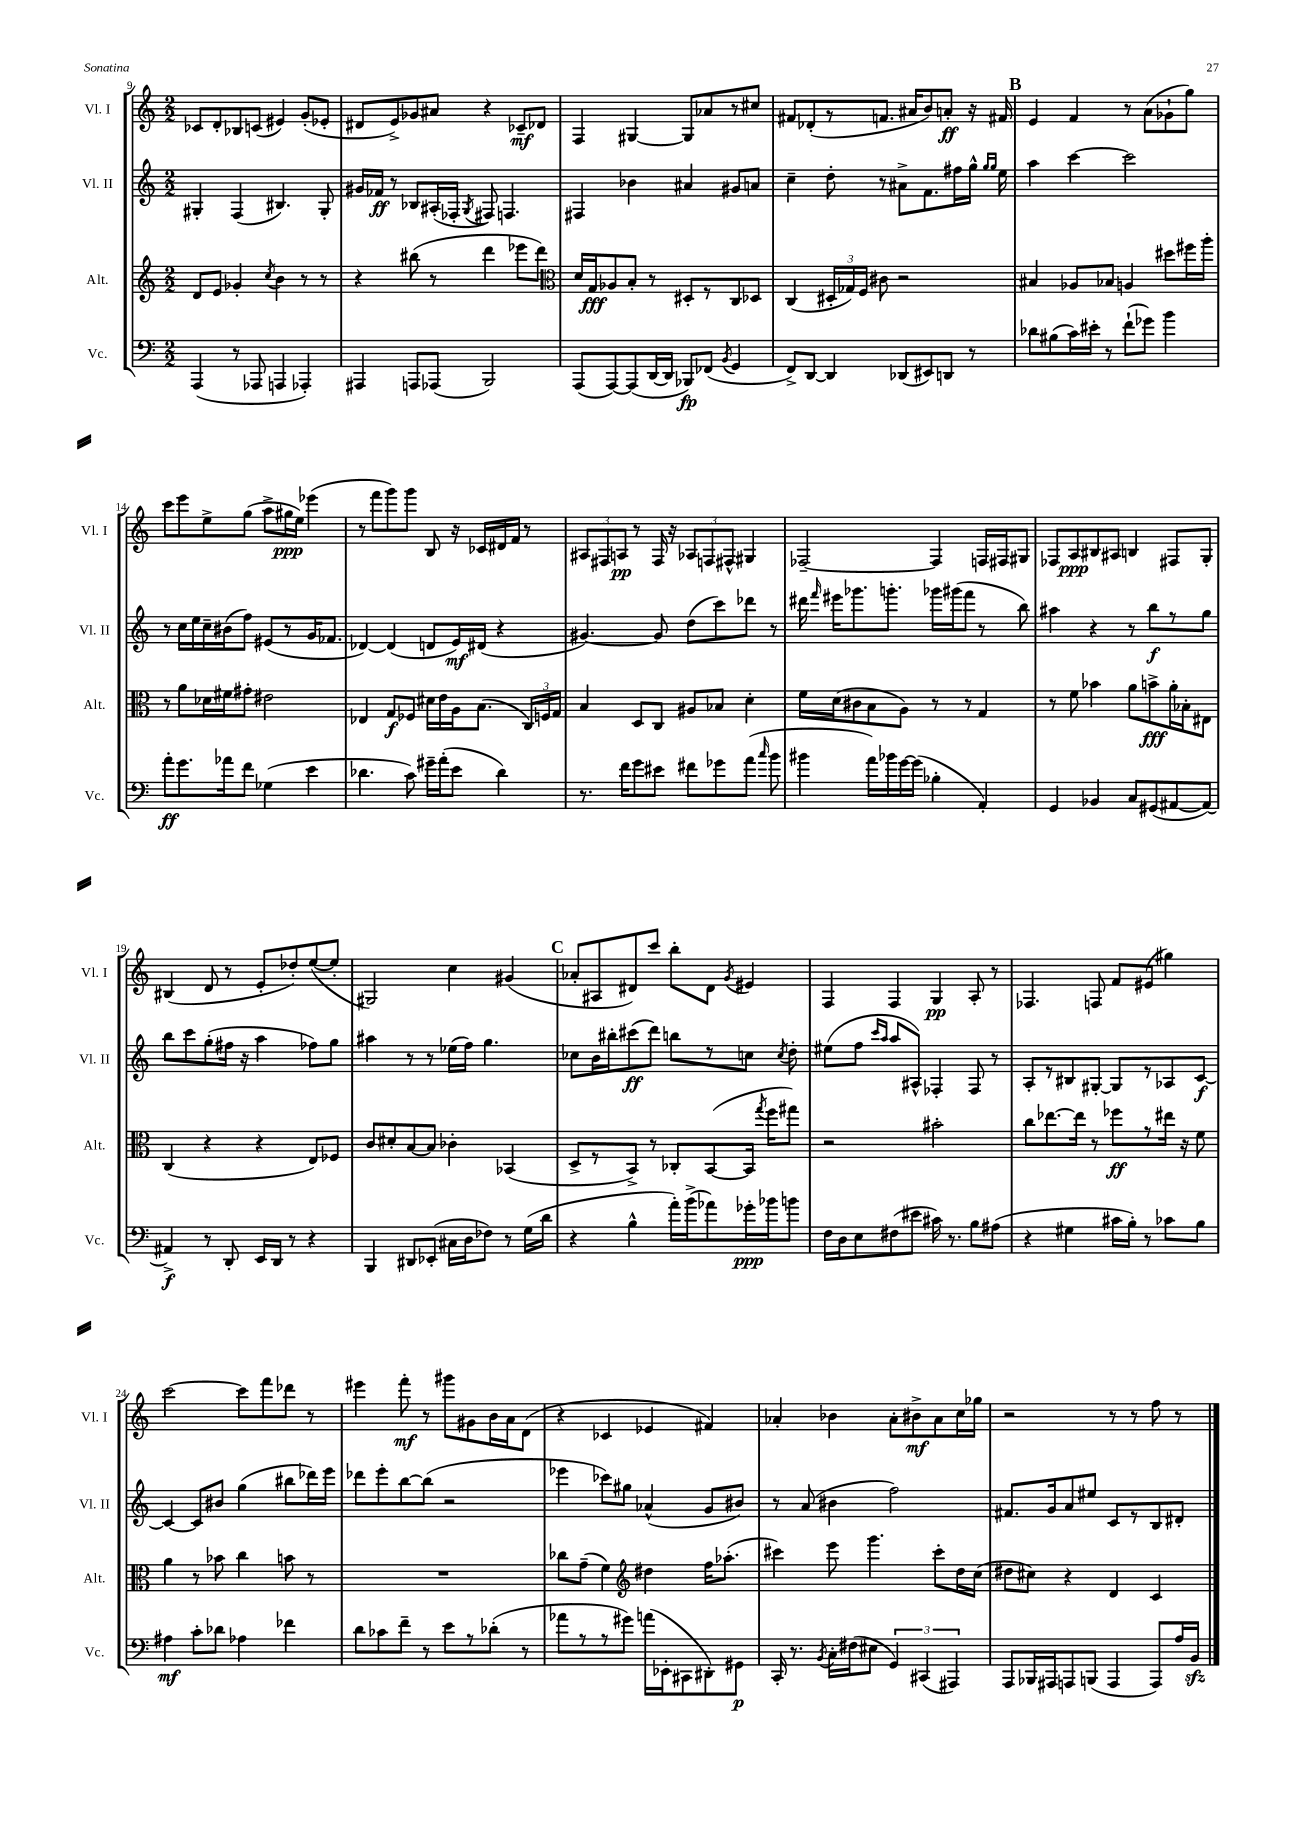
<<
\new StaffGroup <<
\new Staff = "s0" \with { instrumentName = "Vl. I" shortInstrumentName = "Vl. I" } {
    \clef treble \key c \major \numericTimeSignature \time 2/2
    \autoBeamOff ces'8[ d'8-. bes8 c'8]( eis'4) g'8[-.( ees'8]-. |
    dis'8[ e'8->) ges'8 ais'8] r4 ces'8[--\mf des'8] |
    f4 gis4~ gis8[ aes'8 r8 cis''8] |
    fis'8[ des'8-.( r8 f'8.] ais'16[ b'8) a'8]-.\ff r16 fis'16 |
    \mark \markup { \bold "B" } e'4 f'4 r8 a'8[( ges'8-! g''8]) |
    c'''8[ e'''8 e''8-> g''8]( a''8[-> gis''16\ppp e''16]) ees'''4( |
    r8 f'''8[ g'''8) g'''8] b8 r16 ces'16[ dis'16 f'16] r8 |
    \tuplet 3/2 { ais8[ fis8 a8]\pp } r8 fis16 r16 \tuplet 3/2 { aes8[ f8 fis8]-^ } gis4 |
    fes2~-- fes4 f16[ fis16 gis8] |
    fes8[ a8\ppp bis8 ais8] b4 fis8[ g8]-. |
    bis4( d'8 r8 e'8[-. des''8-.) e''8~( e''8]-. |
    gis2) c''4 gis'4( |
    \mark \markup { \bold "C" } aes'8[-. ais8 dis'8) c'''8] b''8[-. dis'8] \acciaccatura { g'8 } eis'4 |
    f4 f4 g4\pp a8-. r8 |
    fes4. f8 f'8[ eis'8]( gis''4) |
    c'''2~ c'''8[ f'''8 des'''8] r8 |
    eis'''4 f'''8-.\mf r8 gis'''8[ gis'8 b'16 a'16 d'8]( |
    r4 ces'4 ees'4 fis'4) |
    aes'4-. bes'4 aes'8[-. bis'8->\mf aes'8 c''16 ges''16] |
    r2 r8 r8 f''8 r8 \bar "|." |
}
\new Staff = "s1" \with { instrumentName = "Vl. II" shortInstrumentName = "Vl. II" } {
    \clef treble \key c \major \numericTimeSignature \time 2/2
    \autoBeamOff gis4-. f4( bis4.) gis8-. |
    gis'16[ fes'16]\ff r8 bes8[ ais16-.( fes16]-. \acciaccatura { g8 } fis8) f4. |
    fis4 bes'4 ais'4 gis'8[ a'8] |
    c''4-- d''8-. r8 ais'8[-> f'8. fis''16 g''16]-^ \grace { g''16[ g''16] } e''16 |
    \mark \markup { \bold "B" } a''4 c'''4~ c'''2 |
    r8 c''16[ e''16 c''16-- bis'16( f''8]) eis'8[( r8 g'16 fes'8.] |
    des'4~) des'4( d'8[ e'16\mf) dis'16]( r4 |
    gis'4.~) gis'8 d''8[( c'''8) des'''8] r8 |
    dis'''16 \grace { f'''16 } eis'''16[ ges'''8. g'''8.]-. ges'''16[ gis'''16( f'''8] r8 b''8) |
    ais''4 r4 r8 b''8[\f r8 g''8] |
    b''8[ c'''8 g''8-.( fis''16] r16 a''4 fes''8[) g''8] |
    ais''4 r8 r8 ees''16[( f''16]) g''4. |
    \mark \markup { \bold "C" } ces''8[ b'16 bis''16-. cis'''8\ff( d'''8]) b''8[ r8 c''8] \acciaccatura { c''8 } d''8-. |
    eis''8[( f''8] \grace { c'''16[ a''16] } a''8[ ais8]-^) fes4-. fes8 r8 |
    a8[-. r8 bis8 gis8]~-. gis8[ r8 aes8 c'8]~\f |
    c'4~ c'8[ bis'8] g''4( bis''8[ des'''16) e'''16] |
    des'''8[ e'''8-. b''8~ b''8]( r2 |
    ees'''4 ces'''8[) gis''8] aes'4-^( g'8[ bis'8]) |
    r8 a'8( bis'4 f''2) |
    fis'8.[ g'16 a'8 eis''8] c'8[ r8 b8 dis'8]-. \bar "|." |
}
\new Staff = "s2" \with { instrumentName = "Alt." shortInstrumentName = "Alt." } {
    \clef treble \key c \major \numericTimeSignature \time 2/2
    \autoBeamOff d'8[ e'8] ges'4-. \acciaccatura { c''8 } b'4 r8 r8 |
    r4 bis''8( r8 d'''4 ees'''8[ d'''8]) |
    \clef alto d'16[ g16\fff aes8 b8]-. r8 dis8[-. r8 c8 des8] |
    c4( \tuplet 3/2 { dis16[-. ges16) f16] } cis'8 r2 |
    \mark \markup { \bold "B" } bis4 aes8[ bes8] a4 dis''8[ fis''16 a''16]-. |
    r8 a'8[ des'16 fis'16 gis'8]-. eis'2 |
    ees4 g8[\f fes8] dis'16[ e'16 a16 b8.]( \tuplet 3/2 { c16[) f16 g16] } |
    b4 d8[ c8] ais8[ bes8] d'4-. |
    f'16[ d'16( cis'8 b8 a8]) r8 r8 g4 |
    r8 f'8 bes'4 a'8[ b'8->\fff a'16-. bes16-. eis8] |
    c4( r4 r4 e8[) fes8] |
    c'8[ dis'8-. b8~ b8] ces'4-. bes,4( |
    \mark \markup { \bold "C" } d8[-> r8 b,8]->) r8 ces8[-. b,8~( b,16] \acciaccatura { g''8 } f''16[ gis''8]) |
    r2 bis'2-. |
    c''8[ ees''8.~ ees''16] r8 fes''8[\ff r8 eis''16] r16 f'8 |
    a'4 r8 bes'8 c''4 b'8 r8 |
    R1 |
    ces''8[ g'8]--( f'4) \clef treble dis''4 f''16[ aes''8.]-.( |
    cis'''4) e'''8 g'''4. cis'''8[-. d''16 c''16]( |
    dis''8[ cis''8]) r4 d'4 c'4 \bar "|." |
}
\new Staff = "s3" \with { instrumentName = "Vc." shortInstrumentName = "Vc." } {
    \clef bass \key c \major \numericTimeSignature \time 2/2
    \autoBeamOff a,,4( r8 aes,,8 a,,4 aes,,4-.) |
    ais,,4 a,,8[ aes,,8]( b,,2) |
    a,,8[( a,,8~) a,,8( d,16~ d,16] bes,,8[\fp) fes,8]( \acciaccatura { b,8 } g,4 |
    f,8[->) d,8]~ d,4 des,8[( eis,8) d,8] r8 |
    \mark \markup { \bold "B" } des'8[ bis8( c'16) eis'16]-. r8 f'8[-!( ges'8]) b'4 |
    a'8[-.\ff g'8. aes'16 f'8] ges4( e'4 |
    des'4. c'8) gis'16[-- a'16-.( e'8] des'4) |
    r8. f'16[ g'8 eis'8] fis'8[ ges'8 a'8]( \grace { c''16 } b'8 |
    bis'4 a'16[) bes'16 g'16~ g'16]( bes4-. a,4-.) |
    g,4 bes,4 c8[ gis,8( ais,8~ ais,8]~) |
    ais,4->\f r8 d,8-. e,16[ d,16] r8 r4 |
    b,,4 dis,8[ ees,8]-.( cis16[ d16 fes8]) r8 g16[( d'16] |
    \mark \markup { \bold "C" } r4 b4-^ a'16[-.) b'16->( aes'8) ges'16-.\ppp bes'16 b'8] |
    f16[ d16 e8 fis8( eis'8] cis'16) r8. b8[ ais8]( |
    r4 gis4 cis'16[ b16]-.) r8 ces'8[ b8] |
    ais4\mf c'8[-. des'8] aes4 fes'4 |
    d'8[ ces'8 f'8]-- r8 e'8[ r8 des'8]-.( r8 |
    aes'8[ r8 r8 gis'8]) a'16[( ees,16-. cis,8 dis,8-.) gis,8]\p |
    c,16-. r8. \acciaccatura { b,8 } c16[-. fis16( eis8] \tuplet 3/2 { g,4) cis,4( ais,,4) } |
    a,,8[ bes,,16 ais,,16 a,,8 b,,8]( a,,4 a,,8[) a16 b,16]\sfz \bar "|." |
}
>>
>>
\layout { \context { \Score currentBarNumber = #9 } }
